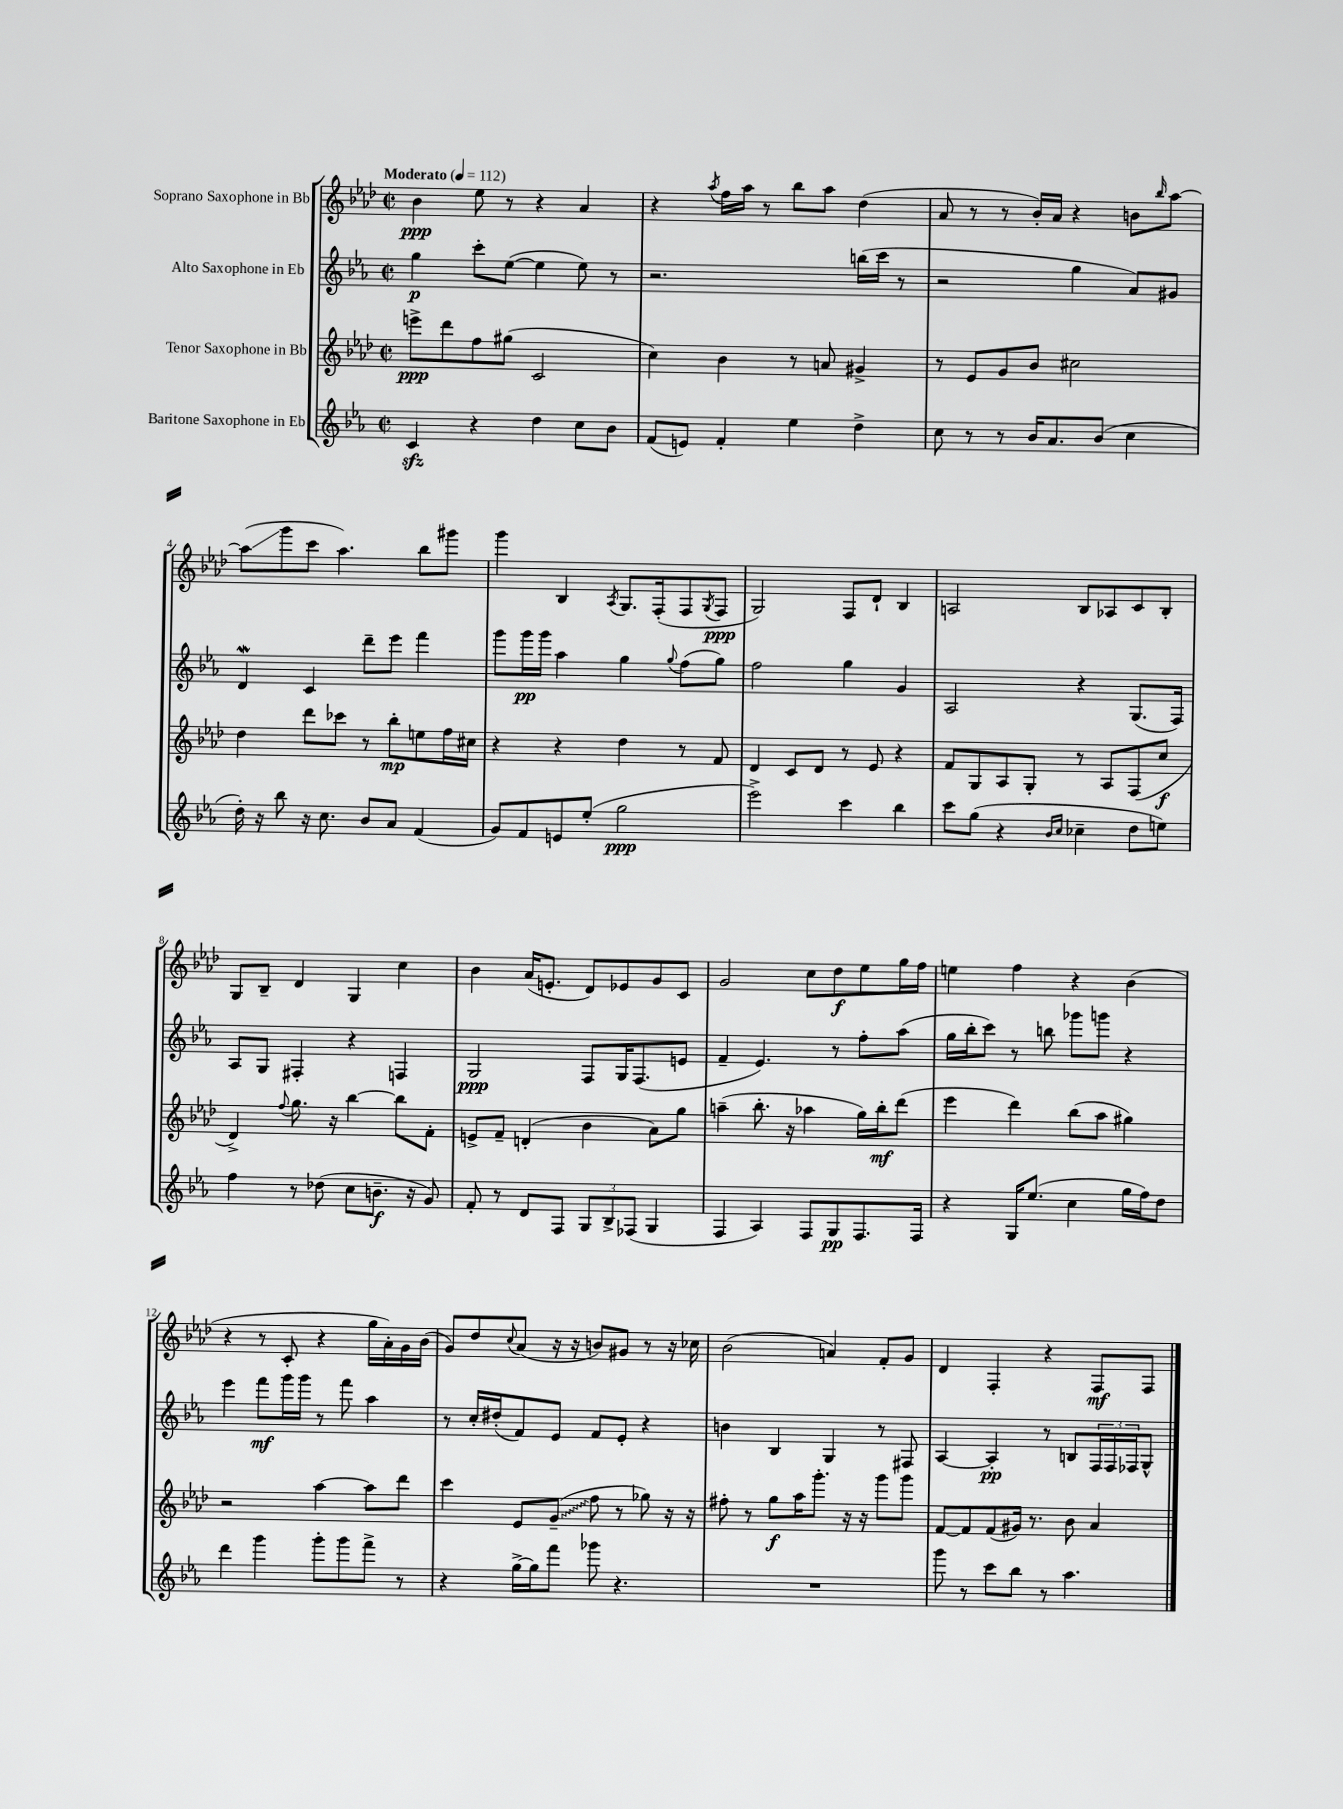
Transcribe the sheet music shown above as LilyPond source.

<<
\new StaffGroup <<
\new Staff = "s0" \with { instrumentName = "Soprano Saxophone in Bb" } {
    \clef treble \key aes \major \defaultTimeSignature \time 2/2 \tempo "Moderato" 4 = 112
    bes'4\ppp ees''8 r8 r4 aes'4 |
    r4 \acciaccatura { aes''8 } f''16 aes''16 r8 bes''8 aes''8 des''4( |
    aes'8 r8 r8 bes'16-.) aes'16 r4 b'8 \grace { bes''16 } aes''8~ |
    aes''8\glissando( g'''8 c'''8 aes''4.) bes''8 gis'''8 |
    g'''4 bes4 \acciaccatura { aes8 } g8. f16-.( f8 \acciaccatura { g8 } f8\ppp |
    g2) f8 des'8-! bes4 |
    a2 bes8 aes8 c'8 bes8-. |
    g8 bes8-- des'4 g4 c''4 |
    bes'4 aes'16( e'8.-. des'8) ees'8 g'8 c'8 |
    g'2 c''8 des''8\f ees''8 g''16 f''16 |
    e''4 f''4 r4 bes'4( |
    r4 r8 c'8-. r4 g''16 aes'16-.) g'16 bes'16( |
    g'8) des''8 \appoggiatura { c''8 } aes'8( r16 r16 b'8) gis'8 r8 r16 ces''16 |
    bes'2( a'4) f'8-. g'8 |
    des'4 f4-. r4 f8\mf f8 \bar "|." |
}
\new Staff = "s1" \with { instrumentName = "Alto Saxophone in Eb" } {
    \clef treble \key ees \major \defaultTimeSignature \time 2/2
    g''4\p c'''8-. ees''8~( ees''4 ees''8) r8 |
    r2. b''16( c'''16 r8 |
    r2 g''4 aes'8) gis'8 |
    d'4\mordent c'4 d'''8-- ees'''8 f'''4 |
    g'''8 g'''16\pp g'''16 aes''4 g''4 \appoggiatura { g''8 } f''8( g''8) |
    f''2 g''4 g'4 |
    aes2 r4 g8.( f16) |
    aes8 g8 fis4-. r4 f4 |
    g2\ppp f8 g16 f8.( e'8 |
    f'4-- ees'4.) r8 f''8-. aes''8( |
    g''16 bes''16-. c'''8) r8 b''8 ges'''8 g'''8 r4 |
    ees'''4 f'''8\mf g'''16 g'''16 r8 f'''8 aes''4 |
    r8 c''16-. dis''16-.( f'8) ees'8 f'8 ees'8-. r4 |
    b'4 bes4 g4 r8 fis8 |
    aes4~ aes4-.\pp r8 b8 \tuplet 3/2 { f16 f16 fes16 } g8-^ \bar "|." |
}
\new Staff = "s2" \with { instrumentName = "Tenor Saxophone in Bb" } {
    \clef treble \key aes \major \defaultTimeSignature \time 2/2
    e'''8->\ppp des'''8 f''8 gis''8( c'2 |
    c''4) bes'4 r8 a'8 gis'4-> |
    r8 ees'8 g'8 bes'8 cis''2 |
    des''4 des'''8 ces'''8 r8 bes''8-.\mp e''8 f''16 cis''16 |
    r4 r4 des''4 r8 f'8 |
    des'4 c'8 des'8 r8 ees'8 r4 |
    f'8 g8 aes8 g8-. r8 aes8 f8( c''8\f |
    des'4->) \appoggiatura { f''8 } g''8. r16 bes''4~ bes''8 f'8-. |
    e'8-> f'8-- d'4-.( bes'4 aes'8) g''8 |
    a''4--( bes''8.-. r16 aes''4 g''16) bes''16-.\mf des'''8( |
    ees'''4 des'''4) bes''8( aes''8 gis''4) |
    r2 aes''4~ aes''8 des'''8 |
    c'''4 ees'8 \once \override Glissando.style = #'zigzag g'8--\glissando( f''8 r8 ges''8) r16 r16 |
    fis''8-. r8 g''8\f aes''16 g'''8.-. r16 r16 g'''8 g'''8 |
    f'8~ f'8 f'8( gis'16) r8. bes'8 aes'4 \bar "|." |
}
\new Staff = "s3" \with { instrumentName = "Baritone Saxophone in Eb" } {
    \clef treble \key ees \major \defaultTimeSignature \time 2/2
    c'4\sfz r4 d''4 c''8 bes'8 |
    f'8( e'8) f'4-. ees''4 d''4-> |
    c''8 r8 r8 bes'16 aes'8. bes'8( c''4 |
    d''16-.) r16 bes''8 r16 c''8. bes'8 aes'8 f'4( |
    g'8) f'8 e'8 ees''8-.( g''2\ppp |
    ees'''2->) c'''4 bes''4 |
    c'''8 g''8( r4 \grace { bes'16 c''16 } ces''4-- d''8 e''8) |
    f''4 r8 des''8( c''8 b'8.--\f r16 g'8) |
    f'8-. r8 d'8 f8 \tuplet 3/2 { g8 bes8-> fes8( } g4 |
    f4 aes4) f8 g8\pp f8. f16 |
    r4 g16 ees''8.( c''4 g''16 f''16) d''8 |
    d'''4 g'''4 g'''8-. g'''8 f'''8-> r8 |
    r4 g''16~-> g''16 f'''8 ges'''8 r4. |
    R1 |
    g'''8 r8 c'''8 bes''8 r8 aes''4. \bar "|." |
}
>>
>>
